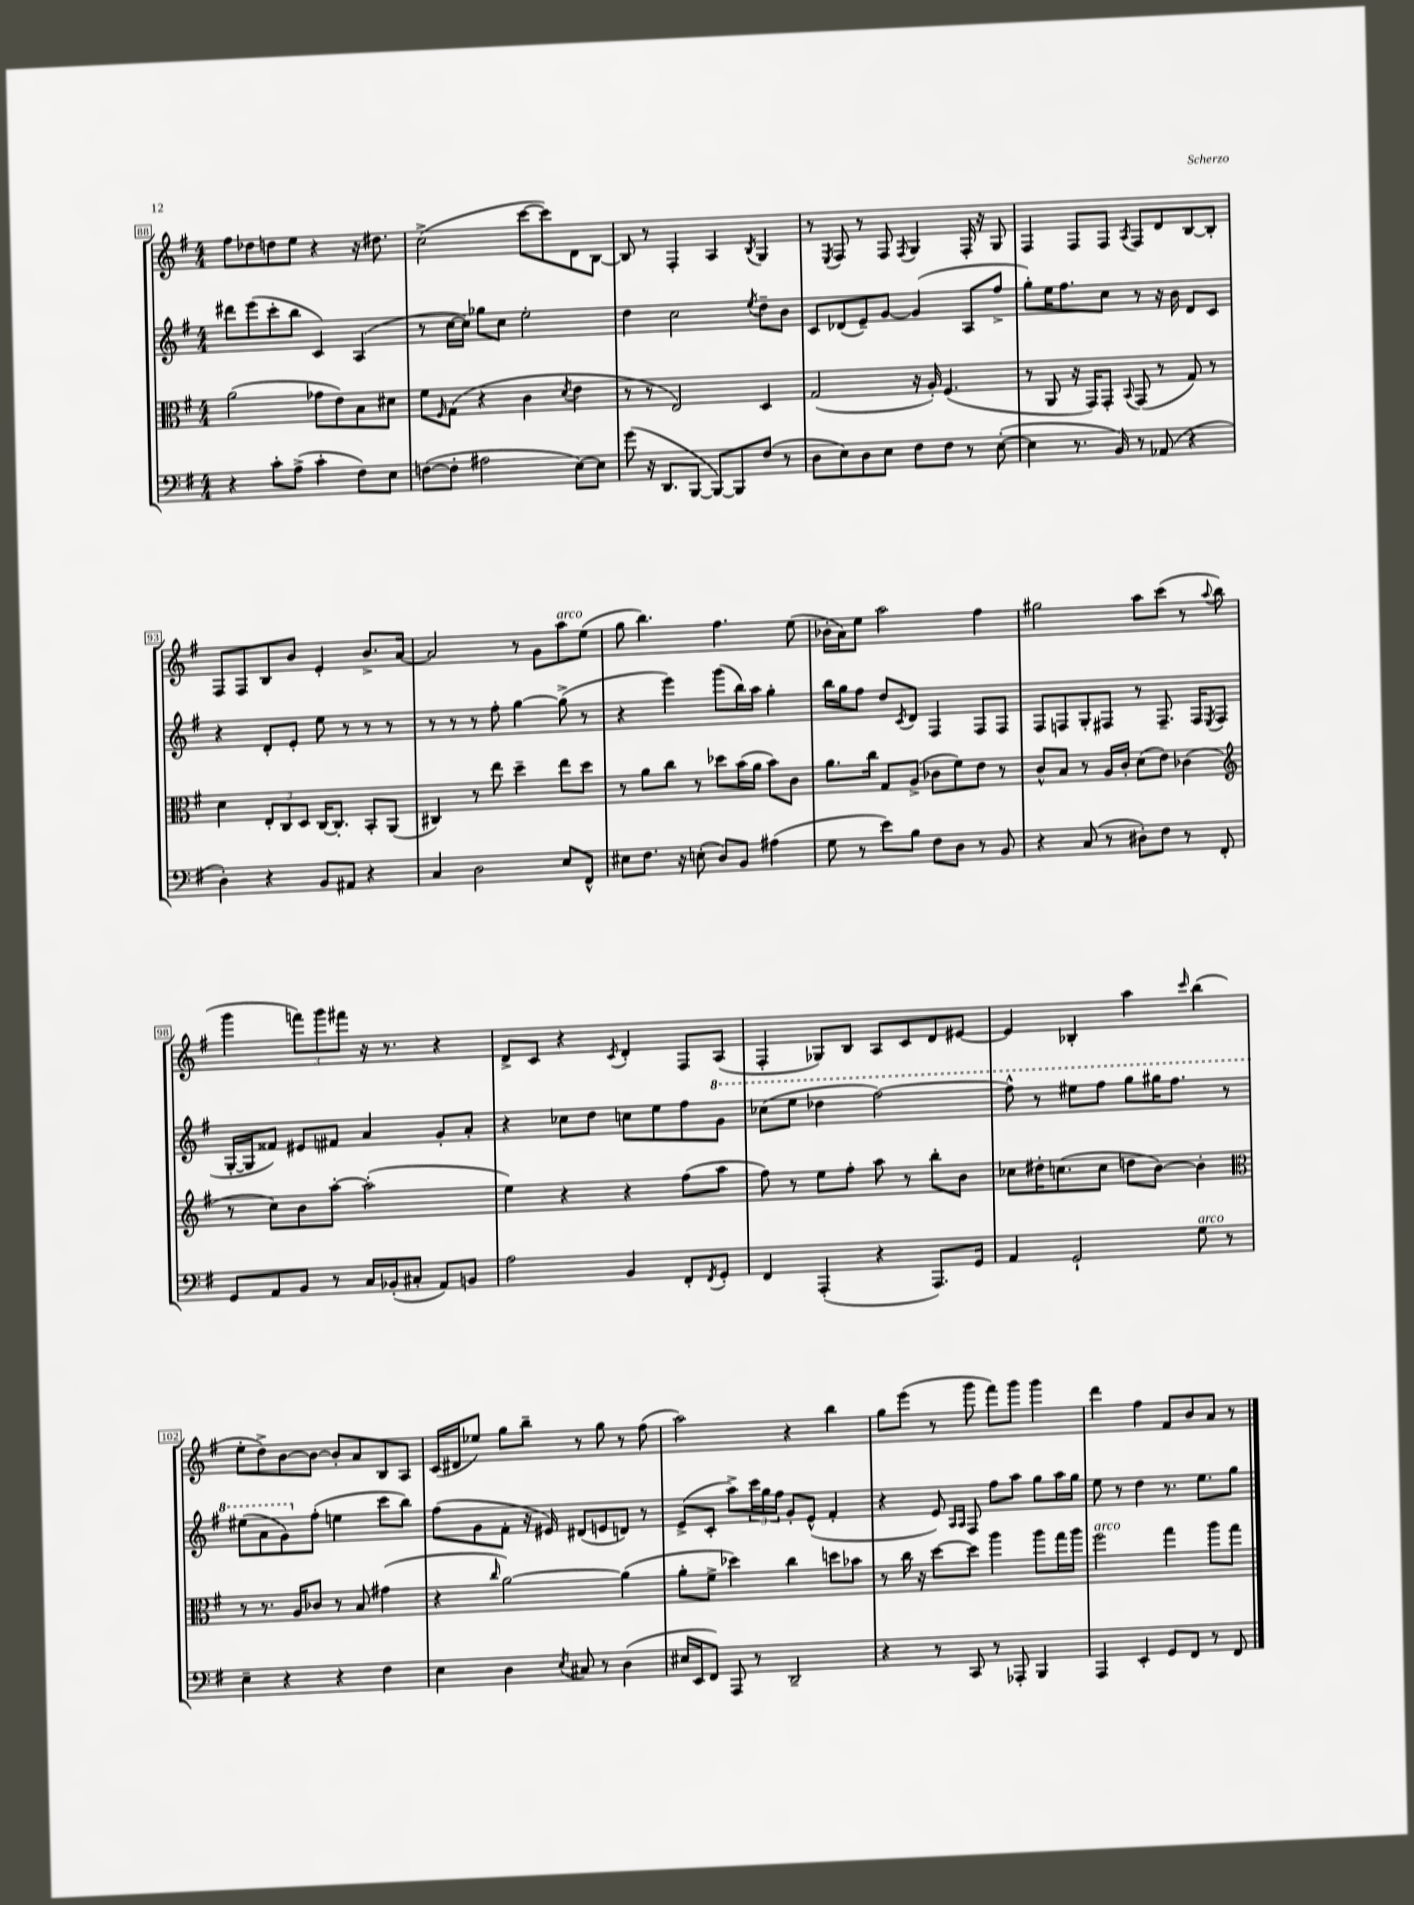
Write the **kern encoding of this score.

**kern	**kern	**kern	**kern
*staff4	*staff3	*staff2	*staff1
*clefF4	*clefC3	*clefG2	*clefG2
*k[f#]	*k[f#]	*k[f#]	*k[f#]
*M4/4	*M4/4	*M4/4	*M4/4
4r	(2a	8ddd#	8ff#
.	.	(8eee	8dd-
8c'	.	8ccc'	8dd
(8A^	.	8bb	8ee
4c'	8g-	4c)	4r
.	8e)	.	.
8F#)	8B	(4A	16r
.	.	.	8.dd#
8E	8d#	.	.
=	=	=	=
([8F	8f#	8r	(2cc^
.	16qqF#	.	.
8F']	(8G	[16cc	.
.	.	16cc])	.
2A#	4r	8gg-	.
.	.	8cc	.
.	4c	2ee'	[8ccc
.	.	.	8ccc])
.	8qd	.	.
[8E)	4e	.	8d
8E]	.	.	[8B
=	=	=	=
(8g	8r	4dd	8B]
16r	8r	.	8r
8.DD	.	.	.
.	2E)	2cc	4F#'
[8BBB	.	.	.
8BBB_)	.	.	4A
8BBB]	.	.	.
.	.	8qee	8qB
(8F#	4D	8dd~	4G
8r	.	8b	.
=	=	=	=
8D	(2G	8c	8r
.	.	.	8qE
8E)	.	(8d-	8F#
8D	.	8e~)	8r
8E	.	[8g	8F#
.	.	.	8qF#
8F#	16r	(4g]	4G
.	16A')	.	.
8F#	(4.F#	.	.
8r	.	8A	16F#'
.	.	.	16r
([8E'	.	8ff#^	8G
=	=	=	=
4E]	8r	8gg')	4F#
.	8AA	16ee	.
.	.	8.ff#	.
8.r	16r	.	8F#
.	16GG)	.	.
.	8GG'	8cc	8F#
16BB)	.	.	.
.	8qqBB	.	8qA
8r	(8GG	8r	8F#
(8AA-	8r	16r	8d
.	.	16b	.
4r	8G)	8d	[8B
.	8r	8c	8B']
=	=	=	=
4D')	4d	4r	8F#
.	.	.	8F#
4r	12E'	8d'	8B
.	12C	.	.
.	.	8e'	8b
.	12D	.	.
8BB	[16C	8ee	4e'
.	8.C']	.	.
8AA#	.	8r	.
4r	8BB'	8r	8.b^
.	(8AA	8r	.
.	.	.	[16a
=	=	=	=
4C	4C#)	8r	2a]
.	.	8r	.
2D	8r	8r	.
.	8ee	8ff#'	.
.	4dd~	[4gg	8r
.	.	.	8g
8E	8ee	(8gg^]	8aa
8FF#^^	8dd	8r	(8ee
=	=	=	=
8E#	8r	4r	8gg
8.F#	8a	.	4.bb)
.	8cc	4eee)	.
16r	.	.	.
(8E'	8r	.	.
8D)	8dd-	(8ggg	4.ff#
8BB	(16b	16bb)	.
.	16a	16aa	.
(4A#	8b)	4gg'	.
.	8c	.	(8ee
=	=	=	=
8G	8.a	16bb	16b-'
.	.	16gg	16a)
8r	.	8ff#	8ee
.	16cc	.	.
8e)	8G	8dd	2aa
.	.	8qc	.
8B	(8A^	8d	.
8F#	8c-	4F#	.
8D	8f#)	.	.
8r	8e	8F#	4ff#
8BB	8r	8F#	.
=	=	=	=
4r	8c^^	8F#	2gg#
.	8B	8F	.
(8C	8r	8G'	.
8r	16A	8F#	.
.	16c'	.	.
8D#')	(8d	8r	8aa
8F#	8e)	8.F#~	(8ccc
8r	(4c-	.	8r
.	.	16F#	.
.	.	8qE	8qqaa
8FF#'	.	(8F#	8bb
=	=	=	=
*	*clefG2	*	*
8GG	8r	[16G'	4ggg
.	.	16G]	.
8AA	8cc)	8f##)	.
8BB	8b	8e#	12fff)
.	.	.	12ggg
8r	[8aa'	8f#	.
.	.	.	12fff#
16C	(2aa']	4a	16r
(16BB-'	.	.	8.r
8C#'	.	.	.
8AA)	.	8g'	4r
8BB	.	8a'	.
=	=	=	=
2A	4ee)	4r	8d^
.	.	.	8c
.	4r	8cc-	4r
.	.	8dd	.
.	.	.	8qc
4BB	4r	8cc	4d'
.	.	8ee	.
8FF#'	(8ff#	8ff#	8F#
8qFF#	.	.	.
8GG'	8aa	8gg	(8A
=	=	=	=
4FF#	8ff#)	(8ccc-	4F#'
.	8r	8eee	.
(4AAA'	8ee	4ddd-	8G-)
.	8ff#'	.	8B
4r	8aa	[2fff#)	8A
.	8r	.	8c
8.AAA)	8bb'	.	8d
.	8b	.	[8e#
16GG	.	.	.
=	=	=	=
4AA	8cc-	8fff#^^]	4e#]
.	16dd#'	8r	.
.	(8.cc	.	.
2GG`	.	8eee#	4B-'
.	8cc	8fff#	.
.	8dd	8ggg	4aa
.	[8b)	16ggg#	.
.	.	8.fff#	.
.	.	.	16qqccc
8G	4b']	.	(4bb
8r	.	8r	.
=	=	=	=
*	*clefC3	*	*
4E~	8r	(8eee#	8ee'
.	8.r	8aa	8dd^)
4r	.	8gg)	[8b
.	16A	.	.
.	8c-	(8ff#'	8b_
4r	8r	4ee	8b']
.	8B	.	8a
4F#	(4g#	8ccc	8B
.	.	8bb)	8A
=	=	=	=
4E	4r	(8ff#	(16c
.	.	.	16d#
.	.	8g	8ee-)
.	16qqcc	.	.
4D	[2a)	8f#'	8gg
.	.	16r	8bb~
.	.	16e#)	.
8qE	.	.	.
8C#	.	(8d#	8r
8r	.	8e	8gg
(4D	(4a]	8d)	8r
.	.	8r	(8ff#
=	=	=	=
16E#	8a'	(8e^	2aa)
16EE	.	.	.
8FF#)	8f#^	8c'	.
8AAA	4dd-)	8aa^)	.
8r	.	24ccc	.
.	.	24gg	.
.	.	24ff#	.
2DD~	4cc	8g'	4r
.	.	(8e^^	.
.	8dd	4f#'	4bb
.	8b-	.	.
=	=	=	=
4r	8r	4r	8gg
.	16cc	.	(8eee
.	16r	.	.
8r	[8dd	8e)	8r
.	.	16qqA	.
.	.	16qqA	.
8CC	8dd]	8F#	8ggg
8r	4aa	8ff#	8fff#)
8AAA-'	.	8aa	8ggg
4BBB	8aa	8gg	4ggg
.	16gg	16aa	.
.	16aa	16gg	.
=	=	=	=
4AAA	2ff#	8ee	4ddd
.	.	8r	.
4EE'	.	4dd	4ff#
8GG	4gg	8.r	8f#
8FF#	.	.	8b
.	.	8.ee	.
8r	8aa	.	8a
8FF#	8gg	8gg	8r
==	==	==	==
*-	*-	*-	*-
